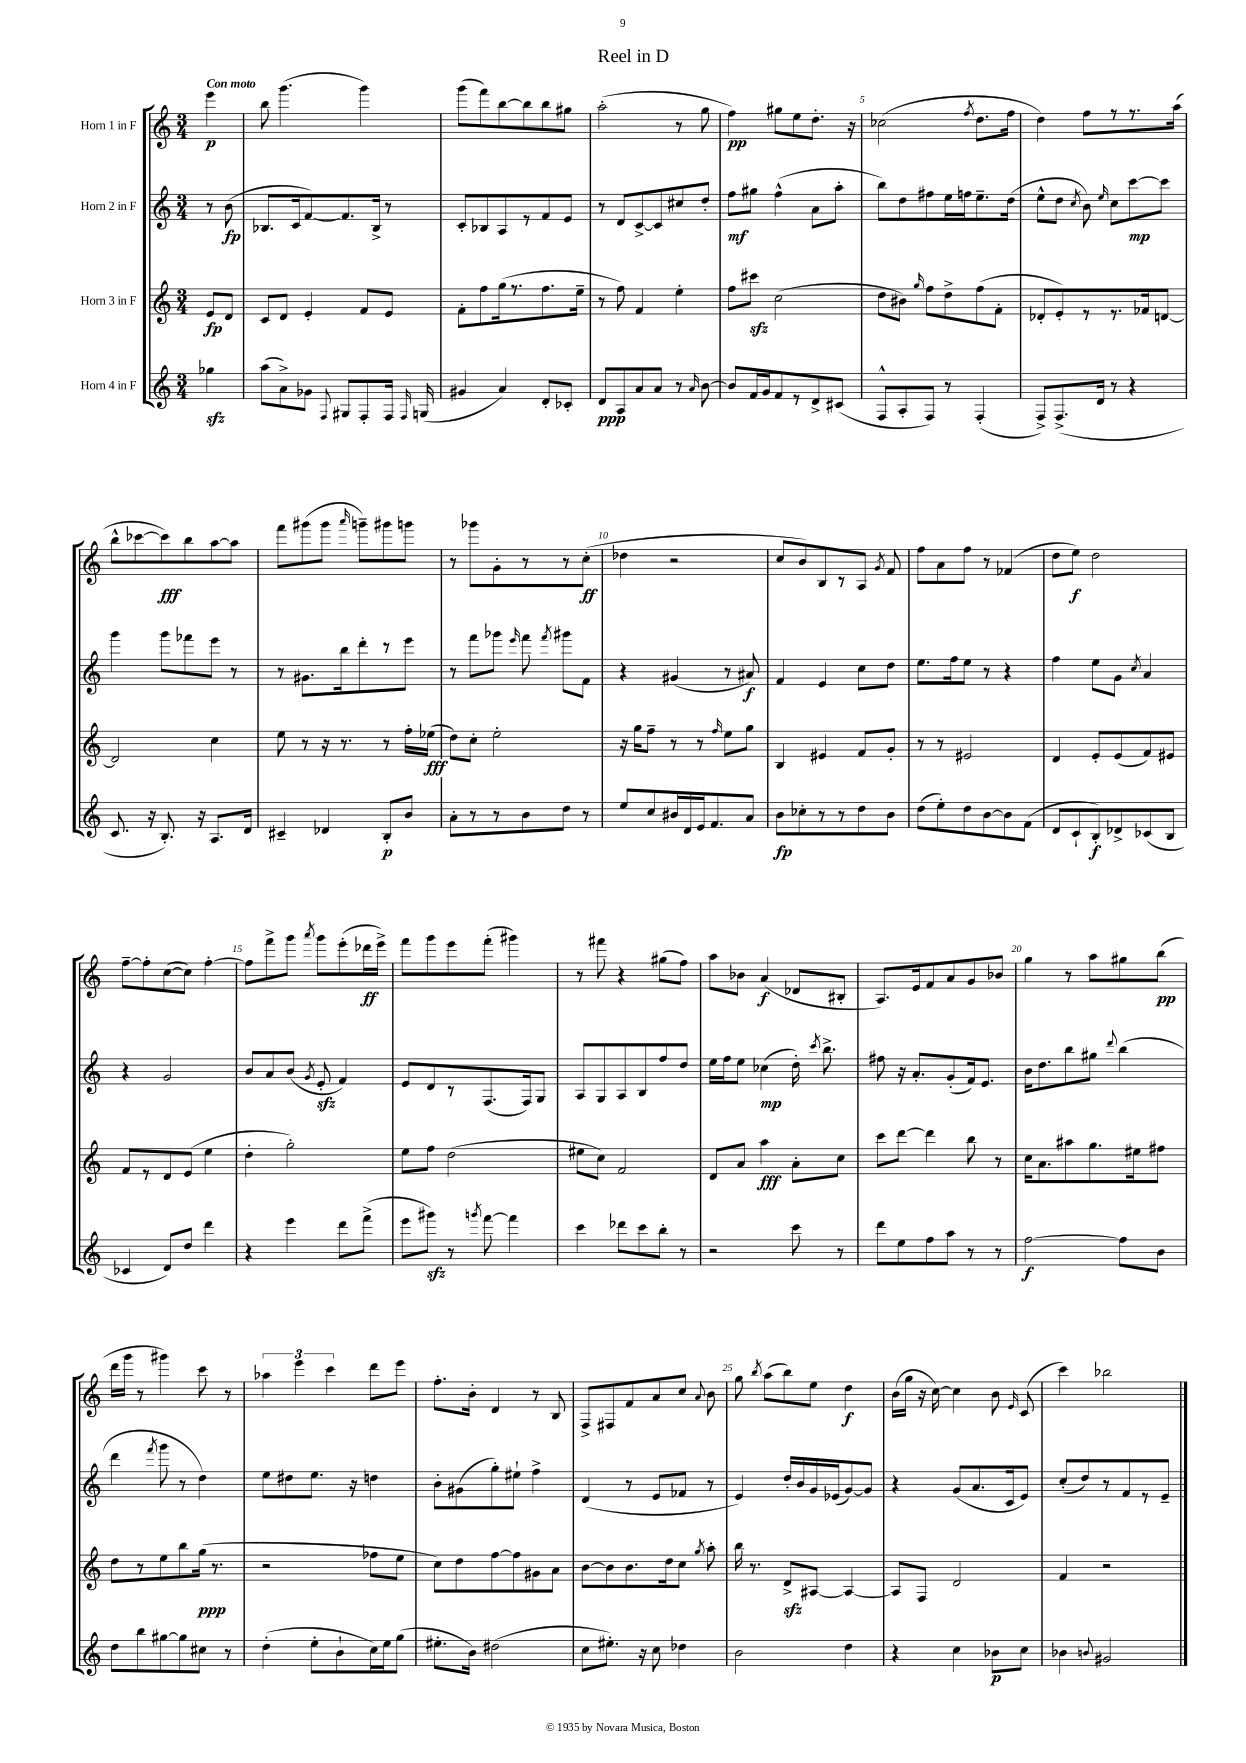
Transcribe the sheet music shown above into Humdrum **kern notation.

**kern	**dynam	**kern	**dynam	**kern	**dynam	**kern	**dynam
*part4	*part4	*part3	*part3	*part2	*part2	*part1	*part1
*staff4	*staff4	*staff3	*staff3	*staff2	*staff2	*staff1	*staff1
*I"Horn 4 in F	*	*I"Horn 3 in F	*	*I"Horn 2 in F	*	*I"Horn 1 in F	*
*clefG2	*	*clefG2	*	*clefG2	*	*clefG2	*
*k[]	*	*k[]	*	*k[]	*	*k[]	*
*M3/4	*	*M3/4	*	*M3/4	*	*M3/4	*
=	=	=	=	=	=	=	=
!	!	!	!	!	!	!LO:TX:a:B:t=Con moto	!
4gg-Xzz\	.	8e/L	fp	8r	.	4eee\	p
.	.	8d/J	.	(8b\	fp	.	.
=1	=1	=1	=1	=1	=1	=1	=1
(8aa\L	.	8c/L	.	8.B-X/L	.	8bb\	.
8a^\)	.	8d/J	.	.	.	(4.ggg\	.
.	.	.	.	16c/k	.	.	.
8g-X\J	.	4e'/	.	[8f/)	.	.	.
8qqF/	.	.	.	.	.	.	.
8G#X/L	.	.	.	8.f/]	.	.	.
8F'/	.	8f/L	.	.	.	4ggg\)	.
.	.	.	.	16B-^/Jk	.	.	.
16F/Jk	.	8e/J	.	8r	.	.	.
16qqF/	.	.	.	.	.	.	.
(16Gn/	.	.	.	.	.	.	.
=2	=2	=2	=2	=2	=2	=2	=2
4g#X/	.	8f'\L	.	8c'/L	.	(8ggg\L	.
.	.	8ff\	.	8B-X/	.	8fff\)	.
4a/)	.	(16gg\k	.	8A/	.	[8bb\	.
.	.	8.r	.	.	.	.	.
.	.	.	.	8r	.	8bb\]	.
8d'/L	.	8.ff\	.	8f/	.	8bb\	.
8c-X'/J	.	.	.	8e/J	.	8gg#X\J	.
.	.	16ee~\Jk	.	.	.	.	.
=3	=3	=3	=3	=3	=3	=3	=3
8d/L	ppp	8r	.	8r	.	(2aa'\	.
8A/	.	8ff\)	.	8d/L	.	.	.
8a/	.	4f/	.	[8c^/	.	.	.
8a/J	.	.	.	8c/]	.	.	.
8r	.	4ee'\	.	8cc#X/	.	8r	.
16qqa/	.	.	.	.	.	.	.
[8b\	.	.	.	8dd'/J	.	8gg\	.
=4	=4	=4	=4	=4	=4	=4	=4
8b/L]	.	8ff\L	.	8ff\L	mf	4ff\)	pp
16f/L	.	8ccc#Xzz\J	.	8gg#X\J	.	.	.
16g/J	.	.	.	.	.	.	.
8f/	.	(2cc\	.	(4ff^^\	.	8gg#X\L	.
8r	.	.	.	.	.	8ee\	.
8d^/	.	.	.	8a\L	.	8.dd'\J	.
(8c#X/J	.	.	.	8aa'\J	.	.	.
.	.	.	.	.	.	16r	.
=5	=5	=5	=5	=5	=5	=5	=5
8F^^/L	.	8dd\L	.	8bb\L)	.	(2cc-X\	.
8A'/	.	8b#X\J)	.	8dd\	.	.	.
.	.	16qqgg/	.	.	.	.	.
8F/J)	.	8ff\L	.	8ff#X\	.	.	.
8r	.	8dd^\	.	16ee\L	.	.	.
.	.	.	.	16ffn\J	.	.	.
.	.	.	.	.	.	8qff/	.
(4F'/	.	(8ff\	.	8.ee~\	.	8.dd\L	.
.	.	8f'\J	.	.	.	.	.
.	.	.	.	(16dd\Jk	.	16ff\Jk	.
=6	=6	=6	=6	=6	=6	=6	=6
8F^/L)	.	8d-X'/L	.	8ee^^\L	.	4dd\)	.
(8.F^/	.	8e'/)	.	8dd\J	.	.	.
.	.	.	.	8qcc/	.	.	.
.	.	8r	.	8b\)	.	8ff\L	.
16d/Jk	.	.	.	.	.	.	.
.	.	.	.	16qqee/	.	.	.
8r	.	8.r	.	8cc\L	.	8r	.
4r	.	.	.	[8ccc\	mp	8.r	.
.	.	16f-X/k	.	.	.	.	.
.	.	[8dn/J	.	8ccc\J]	.	.	.
.	.	.	.	.	.	(16aa\Jk	.
!!LO:LB:g=z
=7	=7	=7	=7	=7	=7	=7	=7
8.c/	.	2d/]	.	4ggg\	.	8bb^^\L	.
.	.	.	.	.	.	[8ccc-X\	.
16r	.	.	.	.	.	.	.
8.B'/)	.	.	.	8ggg\L	.	8ccc-\])	fff
.	.	.	.	8fff-X\	.	8bb\	.
16r	.	.	.	.	.	.	.
8.A/L	.	4cc\	.	8eee\J	.	[8aa\	.
.	.	.	.	8r	.	8aa\J]	.
16d/Jk	.	.	.	.	.	.	.
=8	=8	=8	=8	=8	=8	=8	=8
4c#X~/	.	8ee\	.	8r	.	8fff\L	.
.	.	8r	.	8.g#X\L	.	(8ggg#X\	.
4d-X/	.	16r	.	.	.	8ggg#\J	.
.	.	8.r	.	16bb\k	.	.	.
.	.	.	.	.	.	16qqaaa/	.
.	.	.	.	8ddd'\	.	8gggn~\L)	.
8B'/L	p	8r	.	8r	.	8ggg#X\	.
8b/J	.	16ff'\LL	.	8eee\J	.	8gggn\J	.
.	.	(16ee-X\JJ	fff	.	.	.	.
=9	=9	=9	=9	=9	=9	=9	=9
8a'\L	.	8dd\L)	.	8r	.	8r	.
8r	.	8cc'\J	.	8fff\L	.	8ggg-X\L	.
8r	.	2ee'\	.	8ggg-X\J	.	8g'\	.
.	.	.	.	16qqeee/	.	.	.
8b\	.	.	.	8fff\	.	8r	.
.	.	.	.	8qfff/	.	.	.
8dd\J	.	.	.	8ggg#X\L	.	8r	.
8r	.	.	.	8f\J	.	(8cc'\J	ff
=10	=10	=10	=10	=10	=10	=10	=10
8ee/L	.	16r	.	4r	.	4dd-X\	.
.	.	16gg\KL	.	.	.	.	.
8cc/	.	8ff~\J	.	.	.	.	.
16b#X/L	.	8r	.	(4g#X/	.	2r	.
16d/	.	.	.	.	.	.	.
16e/J	.	8r	.	.	.	.	.
8.f/	.	.	.	.	.	.	.
.	.	16qqff/	.	.	.	.	.
.	.	8ee\L	.	8r	.	.	.
8a/J	.	8gg\J	.	8a#X/)	f	.	.
=11	=11	=11	=11	=11	=11	=11	=11
8b\L	fp	4B/	.	4f/	.	8cc/L	.
8cc-X'\	.	.	.	.	.	8b/)	.
8r	.	4e#X/	.	4e/	.	8B/	.
8r	.	.	.	.	.	8r	.
8dd\	.	8f/L	.	8cc\L	.	8A/J	.
.	.	.	.	.	.	8qg/	.
8b\J	.	8g'/J	.	8dd\J	.	8f/	.
=12	=12	=12	=12	=12	=12	=12	=12
(8dd\L	.	8r	.	8.ee\L	.	8ff\L	.
8ee'\)	.	8r	.	.	.	8a\	.
.	.	.	.	16ff\k	.	.	.
8dd\	.	2e#X/	.	8ee\J	.	8ff\J	.
[8b\	.	.	.	8r	.	8r	.
8b\]	.	.	.	4r	.	(4f-X/	.
(8f\J	.	.	.	.	.	.	.
=13	=13	=13	=13	=13	=13	=13	=13
8d/L	.	4d/	.	4ff\	.	8dd\L	.
8c`/	.	.	.	.	.	8ee\J)	f
8B'/)	f	8e'/L	.	8ee\L	.	2dd\	.
8d-X^/	.	(8e/	.	8g\J	.	.	.
.	.	.	.	8qcc/	.	.	.
(8c-X/	.	8f/)	.	4a/	.	.	.
8B/J	.	8e#X/J	.	.	.	.	.
!!LO:LB:g=z
=14	=14	=14	=14	=14	=14	=14	=14
4c-X/	.	8f/L	.	4r	.	[8ff~\L	.
.	.	8r	.	.	.	8ff'\]	.
8d/L)	.	8d/	.	2g/	.	([8cc\	.
8dd/J	.	(8e/J	.	.	.	8cc\J])	.
4ddd\	.	4ee\	.	.	.	[4ff'\	.
=15	=15	=15	=15	=15	=15	=15	=15
4r	.	4dd'\	.	8b/L	.	8ff\L]	.
.	.	.	.	8a/	.	8fff^\	.
4eee\	.	2gg'\)	.	(8b/J	.	8ggg\J	.
.	.	.	.	8qg/	.	8qaaa/	.
.	.	.	.	8ezz'/	.	8ggg\L	.
8ddd\L	.	.	.	4f/)	.	(8eee'\	.
(8fff^\J	.	.	.	.	.	16ddd-X\L	ff
.	.	.	.	.	.	16eee^\JJ)	.
=16	=16	=16	=16	=16	=16	=16	=16
8eee\L	.	8ee\L	.	8e/L	.	8fff\L	.
8ggg#Xzz\J)	.	8ff\J	.	8d/	.	8ggg\	.
8r	.	(2dd\	.	8r	.	8eee\	.
8qgggn/	.	.	.	.	.	.	.
[8fff\	.	.	.	(8.F/	.	(8fff'\J	.
4fff\]	.	.	.	.	.	4ggg#X\)	.
.	.	.	.	16F/k)	.	.	.
.	.	.	.	8G/J	.	.	.
=17	=17	=17	=17	=17	=17	=17	=17
4ccc\	.	8ee#X\L	.	8A/L	.	8r	.
.	.	8cc\J)	.	8G/	.	8fff#X\	.
8ddd-X\L	.	2f/	.	8A/	.	4r	.
8ccc\	.	.	.	8B/	.	.	.
8bb'\J	.	.	.	8ff/	.	(8gg#X\L	.
8r	.	.	.	8dd/J	.	8ff\J)	.
=18	=18	=18	=18	=18	=18	=18	=18
2r	.	8d/L	.	16ee\LL	.	8aa\L	.
.	.	.	.	16ff\J	.	.	.
.	.	8a/J	.	8ee\J	.	8b-X\J	.
.	.	4aa\	fff	(4cc-X\	mp	(4a/	f
8ccc\	.	8a'\L	.	16dd'\)	.	8d-X/L	.
.	.	.	.	8qccc/	.	.	.
.	.	.	.	8.bb^\	.	.	.
8r	.	8cc\J	.	.	.	8B#X'/J	.
=19	=19	=19	=19	=19	=19	=19	=19
8ddd\L	.	8ccc\L	.	8ff#X\	.	8.A/L)	.
8ee\	.	[8ddd\J	.	16r	.	.	.
.	.	.	.	8.a'/L	.	16e/k	.
8ff\	.	4ddd\]	.	.	.	8f/	.
8aa\J	.	.	.	(8g'/	.	8a/	.
8r	.	8bb\	.	16f/k)	.	8g/	.
.	.	.	.	8.e/J	.	.	.
8r	.	8r	.	.	.	8b-X/J	.
=20	=20	=20	=20	=20	=20	=20	=20
[2ff\	f	16cc\KL	.	16b\KL	.	4gg\	.
.	.	8.a\	.	8.dd\	.	.	.
.	.	8aa#X\	.	8bb\	.	8r	.
.	.	8.gg\	.	8gg#X\J	.	8aa\L	.
.	.	.	.	8qqddd/	.	.	.
8ff\L]	.	.	.	(4bb\	.	8gg#X\	.
.	.	16ee#X\k	.	.	.	.	.
8b\J	.	8ff#X\J	.	.	.	(8bb\J	pp
!!LO:LB:g=z
=21	=21	=21	=21	=21	=21	=21	=21
8dd\L	.	8dd\L	.	4ddd\	.	16ddd\LL	.
.	.	.	.	.	.	16ggg\JJ	.
8bb\	.	8r	.	.	.	8r	.
.	.	.	.	8qfff/	.	.	.
[8gg#X\	.	8ee\	.	8ggg\	.	4ggg#X\)	.
8gg#\]	.	8bb\	.	8r	.	.	.
8cc#X\J	.	(16gg\Jk	ppp	4dd\)	.	8ccc\	.
.	.	8.r	.	.	.	.	.
8r	.	.	.	.	.	8r	.
=22	=22	=22	=22	=22	=22	=22	=22
(4dd'\	.	2r	.	8ee\L	.	6aa-X\	.
.	.	.	.	8dd#X\	.	.	.
.	.	.	.	.	.	6eee\	.
8ee'\L	.	.	.	8.ee\J	.	.	.
.	.	.	.	.	.	6ccc\	.
8b`\	.	.	.	.	.	.	.
.	.	.	.	16r	.	.	.
16cc\L)	.	8ff-X\L	.	4ddn\	.	8ddd\L	.
16ee\J	.	.	.	.	.	.	.
(8gg\J	.	8ee\J	.	.	.	8eee\J	.
=23	=23	=23	=23	=23	=23	=23	=23
8.ee#X'\L	.	8cc\L)	.	8b'\L	.	8.ff'\L	.
.	.	8dd\	.	(8g#X\	.	.	.
16b\Jk)	.	.	.	.	.	16b'\Jk	.
(2dd#X\	.	[8ff\	.	8gg'\)	.	4d/	.
.	.	8ff\]	.	8ee#X`\J	.	.	.
.	.	8g#X\	.	4ff^\	.	8r	.
.	.	8a\J	.	.	.	8B/	.
=24	=24	=24	=24	=24	=24	=24	=24
8cc\L	.	[8b\L	.	(4d/	.	8F^/L	.
8.ee#X'\J)	.	8b\]	.	.	.	8F#X/	.
.	.	8.b\	.	8r	.	8f/	.
16r	.	.	.	.	.	.	.
8cc\	.	.	.	8e/L	.	8a/	.
.	.	16dd\k	.	.	.	.	.
4dd-X\	.	8cc\J	.	8f-X/J	.	8cc/J	.
.	.	8qgg/	.	.	.	8qqa/	.
.	.	8aa'\	.	8r	.	8b\	.
=25	=25	=25	=25	=25	=25	=25	=25
2b\	.	16bb\	.	4e/)	.	8gg\	.
.	.	8.r	.	.	.	.	.
.	.	.	.	.	.	8qbb/	.
.	.	.	.	.	.	(8aa\L	.
.	.	8dzz^/L	.	16dd'/LL	.	8bb\)	.
.	.	.	.	16b/	.	.	.
.	.	[8A#X/J	.	16g/	.	8ee\J	.
.	.	.	.	(16e-X/J	.	.	.
4dd\	.	4A#/_	.	[8g/)	.	4dd\	f
.	.	.	.	8g/J]	.	.	.
=26	=26	=26	=26	=26	=26	=26	=26
4r	.	8A#/L]	.	4r	.	(16b\LL	.
.	.	.	.	.	.	16gg\JJ	.
.	.	8F/J	.	.	.	16r	.
.	.	.	.	.	.	[16cc\)	.
4cc\	.	2d/	.	(8g/L	.	4cc\]	.
.	.	.	.	8.a/	.	.	.
8b-X\L	p	.	.	.	.	8b\	.
.	.	.	.	16c/k	.	.	.
.	.	.	.	.	.	16qqe/	.
8cc\J	.	.	.	8e/J)	.	(8c/	.
=27	=27	=27	=27	=27	=27	=27	=27
4b-X\	.	4f/	.	(8cc'/L	.	4ccc\)	.
.	.	.	.	8dd/)	.	.	.
8qqbn/	.	.	.	.	.	.	.
2g#X/	.	2r	.	8r	.	2bb-X\	.
.	.	.	.	8f/	.	.	.
.	.	.	.	8r	.	.	.
.	.	.	.	8e~/J	.	.	.
==	==	==	==	==	==	==	==
*-	*-	*-	*-	*-	*-	*-	*-
